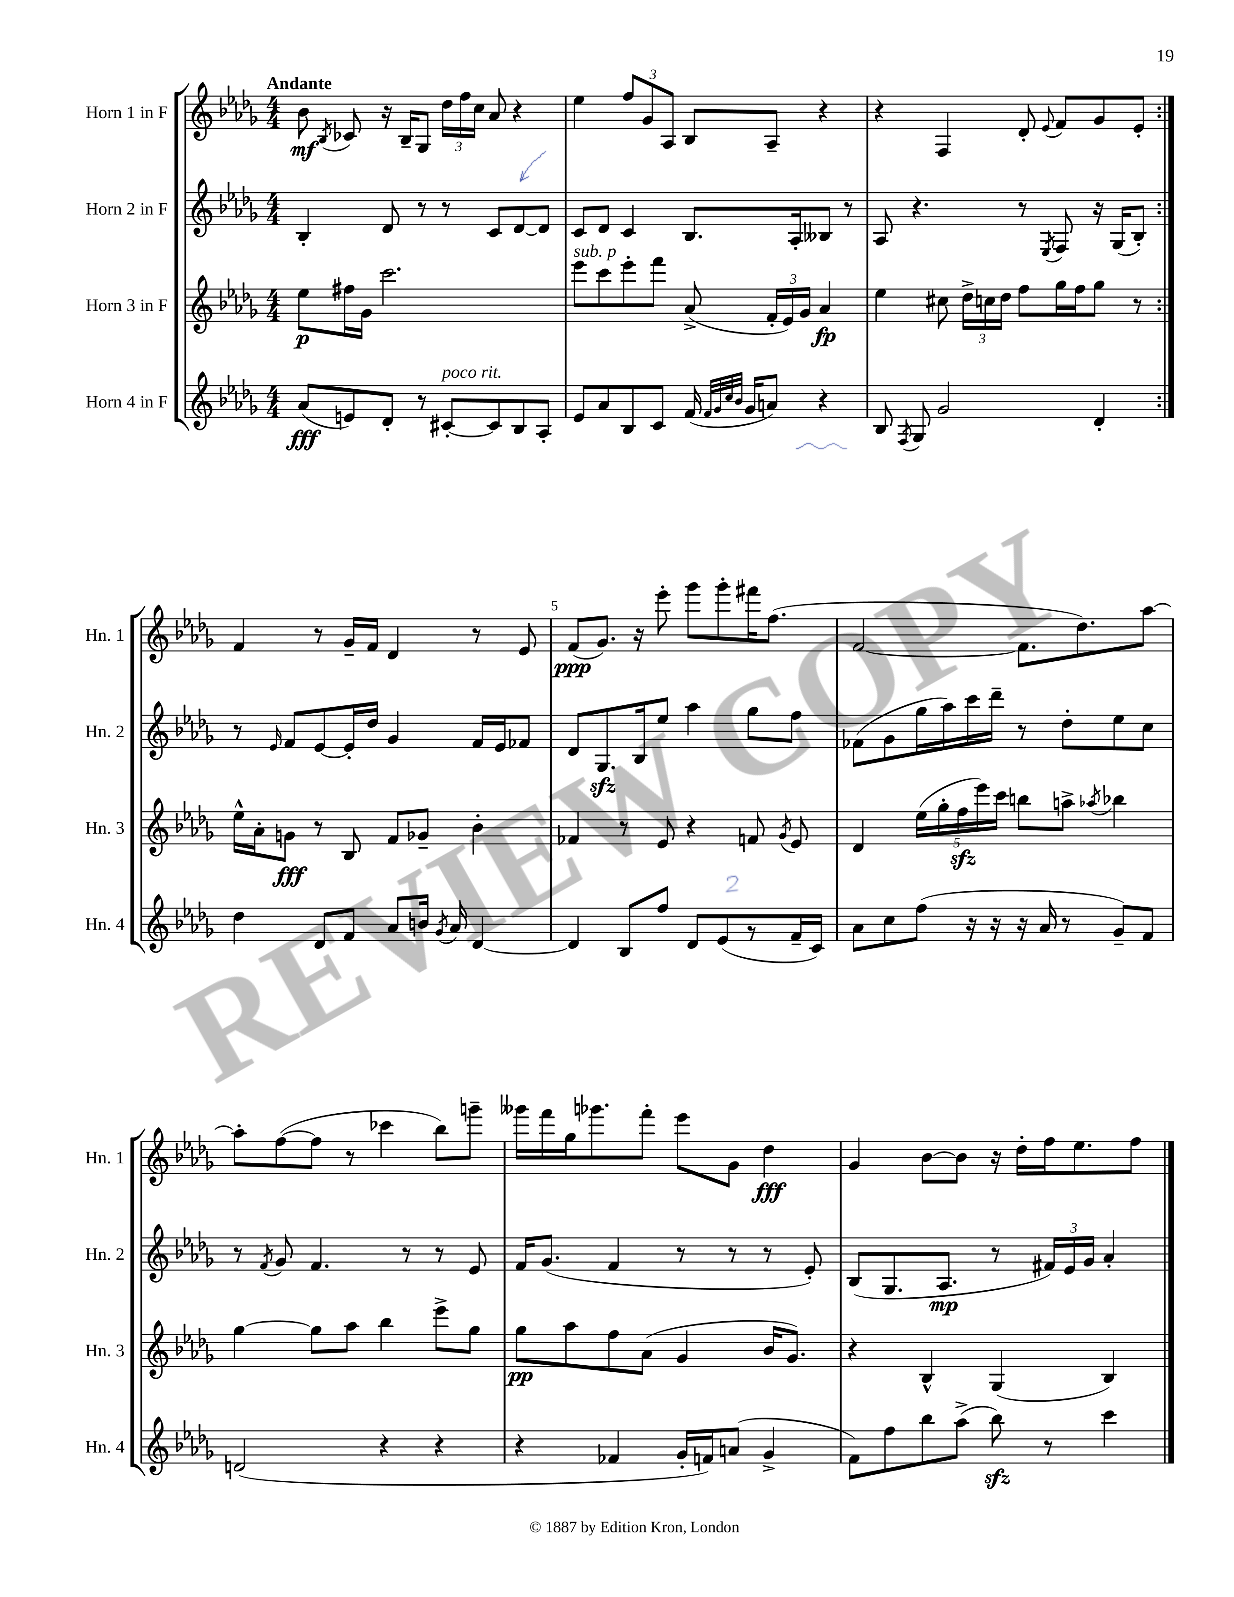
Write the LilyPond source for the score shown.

<<
\new StaffGroup <<
\new Staff = "s0" \with { instrumentName = "Horn 1 in F" shortInstrumentName = "Hn. 1" } {
    \clef treble \key des \major \numericTimeSignature \time 4/4 \tempo "Andante"
    \autoBeamOff \repeat volta 2 { bes'8\mf \acciaccatura { bes8 } ces'8 r16 bes16[-- ges8] \tuplet 3/2 { des''16[ f''16 c''16] } aes'8 r4 |
    ees''4 \tuplet 3/2 { f''8[ ges'8 aes8] } bes8[ aes8]-- r4 |
    r4 f4 des'8-. \appoggiatura { ees'8 } f'8[ ges'8 ees'8]-. | }
    f'4 r8 ges'16[-- f'16] des'4 r8 ees'8 |
    f'8[\ppp( ges'8.]) r16 ees'''8-. ges'''8[ ges'''8-. fis'''16 f''8.]( |
    f'2~ f'8.[ des''8.) aes''8]~ |
    aes''8[-. f''8~( f''8] r8 ces'''4 bes''8[) g'''8]-- |
    geses'''16[ f'''16 ges''16 ges'''8. f'''8]-. ees'''8[ ges'8] des''4\fff |
    ges'4 bes'8[~ bes'8] r16 des''16[-. f''16 ees''8. f''8] \bar "|." |
}
\new Staff = "s1" \with { instrumentName = "Horn 2 in F" shortInstrumentName = "Hn. 2" } {
    \clef treble \key des \major \numericTimeSignature \time 4/4
    \autoBeamOff \repeat volta 2 { bes4-. des'8 r8 r8 c'8[ des'8~ des'8] |
    c'8[ des'8] c'4 bes8.[ aes16-. beses8] r8 |
    aes8 r4. r8 \acciaccatura { ees8 } f8 r16 ges16[( bes8]-.) | }
    r8 \grace { ees'16 } f'8[ ees'8~ ees'16-. des''16] ges'4 f'16[ ees'16 fes'8] |
    des'8[ ges8.\sfz bes16 ees''8] aes''4 ges''8[ f''8] |
    fes'8[( ges'8 ges''16 aes''16) c'''16 des'''16]-- r8 des''8[-. ees''8 c''8] |
    r8 \acciaccatura { f'8 } ges'8 f'4. r8 r8 ees'8 |
    f'16[ ges'8.]( f'4 r8 r8 r8 ees'8-.) |
    bes8[( ges8. aes8.]\mp r8 \tuplet 3/2 { fis'16[) ees'16 ges'16] } aes'4-. \bar "|." |
}
\new Staff = "s2" \with { instrumentName = "Horn 3 in F" shortInstrumentName = "Hn. 3" } {
    \clef treble \key des \major \numericTimeSignature \time 4/4
    \autoBeamOff \repeat volta 2 { ees''8[\p fis''16 ges'16] c'''2. |
    ees'''8[^\markup { \italic "sub. p" } c'''8 ees'''8-. f'''8] aes'8->( \tuplet 3/2 { f'16[-. ees'16) ges'16] } aes'4\fp |
    ees''4 cis''8 \tuplet 3/2 { des''16[-> c''16 des''16] } f''8[ ges''16 f''16 ges''8] r8 | }
    ees''16[-^ aes'16-. g'8]\fff r8 bes8 f'8[ ges'8]-- bes'4-. |
    fes'4 r8 ees'8 r4 f'8 \acciaccatura { ges'8 } ees'8 |
    des'4 \tuplet 5/4 { ees''16[( ges''16-. f''16\sfz ees'''16) c'''16] } b''8[ a''8]-> \acciaccatura { aes''8 } bes''4 |
    ges''4~ ges''8[ aes''8] bes''4 ees'''8[-> ges''8] |
    ges''8[\pp aes''8 f''8 aes'8]( ges'4 bes'16[ ges'8.]) |
    r4 bes4-^ ges4( bes4) \bar "|." |
}
\new Staff = "s3" \with { instrumentName = "Horn 4 in F" shortInstrumentName = "Hn. 4" } {
    \clef treble \key des \major \numericTimeSignature \time 4/4
    \autoBeamOff \repeat volta 2 { aes'8[\fff( e'8) des'8]-. r8 cis'8[~-.^\markup { \italic "poco rit." } cis'8 bes8 aes8]-. |
    ees'8[ aes'8 bes8 c'8] f'16( \grace { f'32[ ges'32 c''32 bes'32] } ges'16[ a'8]) r4 |
    bes8 \acciaccatura { f8 } ges8 ges'2 des'4-. | }
    des''4 des'8[ f'8] aes'8[ b'16] \acciaccatura { ges'8 } aes'16 des'4~ |
    des'4 bes8[ f''8] des'8[ ees'8( r8 f'16-- c'16]) |
    aes'8[ c''8 f''8]( r16 r16 r16 aes'16 r8 ges'8[--) f'8] |
    d'2( r4 r4 |
    r4 fes'4 ges'16[-. f'16) a'8]( ges'4-> |
    f'8[) f''8 bes''8 aes''8]->( bes''8\sfz) r8 c'''4 \bar "|." |
}
>>
>>
\layout { \context { \Score \override BarNumber.break-visibility = ##(#f #t #t) barNumberVisibility = #(every-nth-bar-number-visible 5) } }
